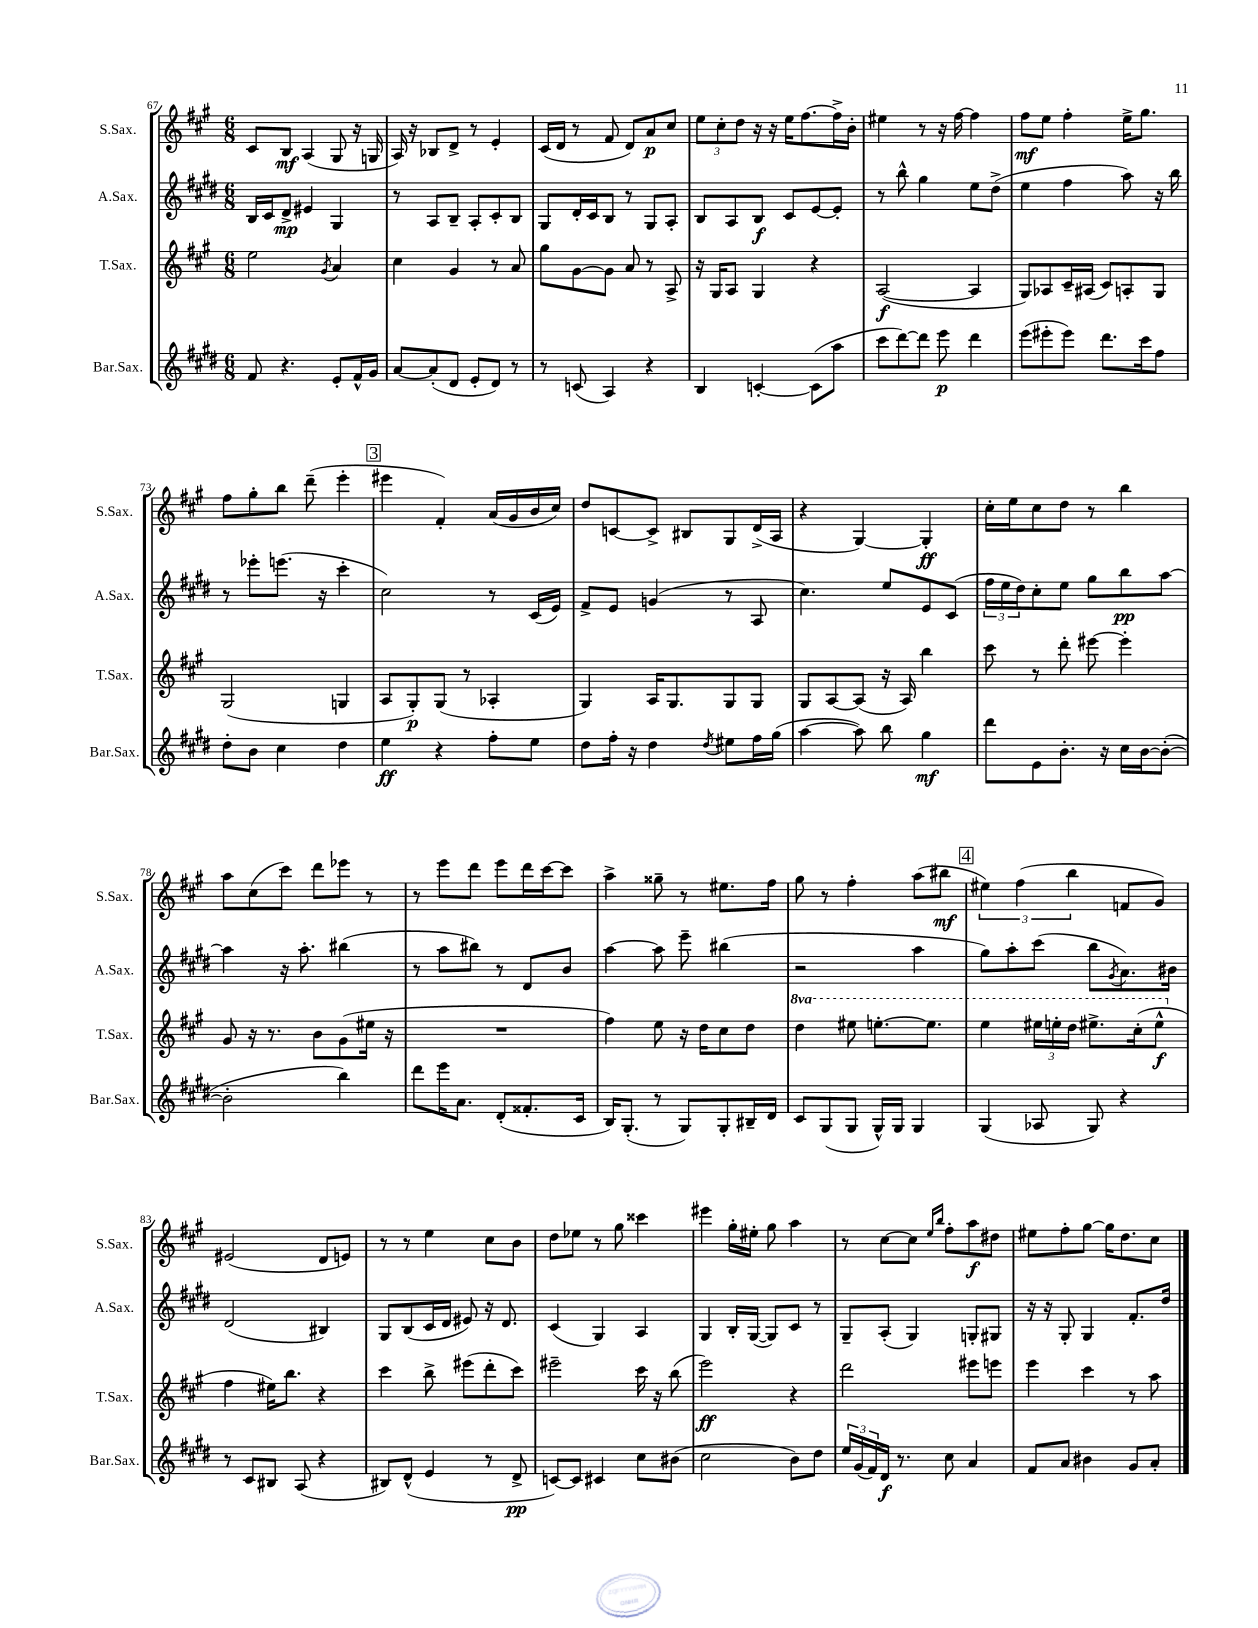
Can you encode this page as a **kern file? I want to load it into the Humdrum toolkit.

**kern	**kern	**kern	**kern
*staff4	*staff3	*staff2	*staff1
*clefG2	*clefG2	*clefG2	*clefG2
*k[f#c#g#d#]	*k[f#c#g#]	*k[f#c#g#d#]	*k[f#c#g#]
*M6/8	*M6/8	*M6/8	*M6/8
8f#	2ee	16B	8c#
.	.	16c#	.
4.r	.	8d#^	8B
.	.	4e#	(4A
.	8qg#	.	.
8e'	4a	4G#	8G#
16f#^^	.	.	16r
16g#	.	.	16G
=	=	=	=
[8a	4cc#	8r	16A)
.	.	.	16r
(8a']	.	8A	8B-
8d#	4g#	8B~	8d^
8e'	.	8A'	8r
8d#)	8r	8c#'	4e'
8r	8a	8B	.
=	=	=	=
8r	8gg#	8G#	(16c#
.	.	.	16d
(8c	[8g#	16d#'	8r
.	.	16c#	.
4A)	8g#]	8B	8f#
.	8a	8r	8d)
4r	8r	8G#	8a
.	8A^	8A'	8cc#
=	=	=	=
4B	16r	8B	12ee
.	16G#	.	.
.	.	.	12cc#'
.	8A	8A	.
.	.	.	12dd
[4c'	4G#	8B	16r
.	.	.	16r
.	.	8c#	16ee
.	.	.	[8.ff#
(8c]	4r	[8e	.
8aa	.	8e']	16ff#^]
.	.	.	16b'
=	=	=	=
8ccc#	([2A	8r	4ee#
[8ddd#)	.	8bb^^	.
8ddd#]	.	4gg#	8r
8eee	.	.	16r
.	.	.	[16ff#
4ddd#	4A]	8ee	4ff#]
.	.	(8dd#^	.
=	=	=	=
(8eee	8G#)	4ee	8ff#
8eee#'	8A-	.	8ee
8eee#)	16c#~	4ff#	4ff#'
.	(16A#	.	.
8.ddd#	8c#)	.	.
.	8A'	8aa)	16ee^
16ccc#	.	.	8.gg#
8ff#	8G#	16r	.
.	.	16bb	.
=	=	=	=
8dd#'	(2G#	8r	8ff#
8b	.	8eee-'	8gg#'
4cc#	.	(8.eee	8bb
.	.	.	(8ddd~
.	.	16r	.
4dd#	4G	4ccc#'	4eee'
=	=	=	=
4ee	8A	2cc#)	4eee#
.	8G#')	.	.
4r	(8G#	.	4f#')
.	8r	.	.
8ff#'	4A-'	8r	(16a
.	.	.	16g#
8ee	.	(16c#	16b
.	.	16e)	16cc#)
=	=	=	=
8dd#	4G#)	8f#^	8dd
16ff#'	.	8e	[8c
16r	.	.	.
4dd#	16A	(4g	8c^]
.	8.G#	.	.
.	.	.	8B#
8qdd#	.	.	.
8ee#	8G#	8r	8G#
16ff#	8G#	8A	(16d^
(16gg#	.	.	16A
=	=	=	=
[4aa	8G#	4.cc#)	4r
.	[8A	.	.
8aa])	(8A]	.	[4G#)
8bb	16r	8ee	.
.	16A)	.	.
4gg#	4bb	8e	4G#']
.	.	(8c#	.
=	=	=	=
8ddd#	8ccc#	24ff#	16cc#'
.	.	24ee	.
.	.	.	16ee
.	.	24dd#)	.
8e	8r	8cc#'	8cc#
8.b'	8ddd'	8ee	8dd
.	[8eee#	8gg#	8r
16r	.	.	.
16cc#	4eee#']	8bb	4bb
[16b	.	.	.
(8b'_	.	[8aa	.
=	=	=	=
2b']	8g#	4aa]	8aa
.	16r	.	(8cc#
.	8.r	.	.
.	.	16r	8ccc#)
.	.	8.aa'	.
.	8b	.	8ddd
4bb)	(8g#	(4bb#	8eee-
.	16ee#	.	8r
.	16r	.	.
=	=	=	=
8ddd#	2.r	8r	8r
16eee	.	8aa	8eee
8.a	.	.	.
.	.	8bb#)	8ddd
(8d#'	.	8r	8eee
8.f##'	.	8d#	16ddd
.	.	.	[16ccc#
.	.	8b	8ccc#]
16c#	.	.	.
=	=	=	=
16B)	4ff#)	[4aa	4aa^
(8.G#'	.	.	.
8r	8ee	8aa]	8gg##~
8G#)	16r	8eee~	8r
.	16dd	.	.
8G#'	8cc#	(4bb#	8.ee#
16B#~	8dd	.	.
16d#	.	.	16ff#
=	=	=	=
8c#	4ddd	2r	8gg#
(8G#	.	.	8r
8G#	8eee#	.	4ff#'
16G#^^)	[8.eee'	.	.
16G#	.	.	.
4G#	.	4aa	(8aa
.	8.eee]	.	.
.	.	.	8bb#
=	=	=	=
(4G#	4eee	8gg#)	6ee#)
.	.	8aa'	.
.	.	.	(6ff#
8A-	24eee#	(8ccc#	.
.	24eee'	.	.
.	24ddd	.	6bb
8G#)	8.eee#^	8bb	.
.	.	8qg#	.
4r	.	8.a)	8f
.	(16ccc#'	.	.
.	8eee#^^	.	8g#)
.	.	16b#	.
=	=	=	=
8r	4ff#	(2d#	(2e#
8c#	.	.	.
8B#	16ee#)	.	.
.	8.bb	.	.
(8A	.	.	.
4r	4r	4B#)	8d
.	.	.	8e)
=	=	=	=
8B#)	4ccc#	8G#	8r
(8d#^^	.	(8B	8r
4e	8bb^	16c#	4ee
.	.	16d#	.
.	(8eee#	8e#)	.
8r	8ddd'	16r	8cc#
.	.	8.d#	.
8d#^	8ccc#)	.	8b
=	=	=	=
[8c)	2eee#~	(4c#	8dd
8c]	.	.	8ee-
4c#	.	4G#)	8r
.	.	.	8gg#
8cc#	16ccc#	4A	4ccc##
.	16r	.	.
(8b#	(8bb	.	.
=	=	=	=
2cc#	2eee)	4G#	4eee#
.	.	16B'	16gg#'
.	.	([16G#	16ee#'
.	.	8G#])	8gg#
8b)	4r	8c#	4aa
8dd#	.	8r	.
=	=	=	=
24ee	2ddd	8G#~	8r
(24g#	.	.	.
24f#)	.	.	.
16d#	.	(8A'	[8cc#
8.r	.	.	.
.	.	4G#)	8cc#]
.	.	.	16qqee
.	.	.	16qqbb
8cc#	.	.	8ff#'
4a	8eee#	8G'	8aa
.	8eee	8G#	8dd#
=	=	=	=
8f#	4eee	16r	8ee#
.	.	16r	.
8a	.	8G#'	8ff#'
4b#	4ccc#	4G#	[8gg#
.	.	.	16gg#]
.	.	.	8.dd
8g#	8r	8.f#'	.
8a'	8aa	.	8cc#
.	.	16dd#	.
==	==	==	==
*-	*-	*-	*-
